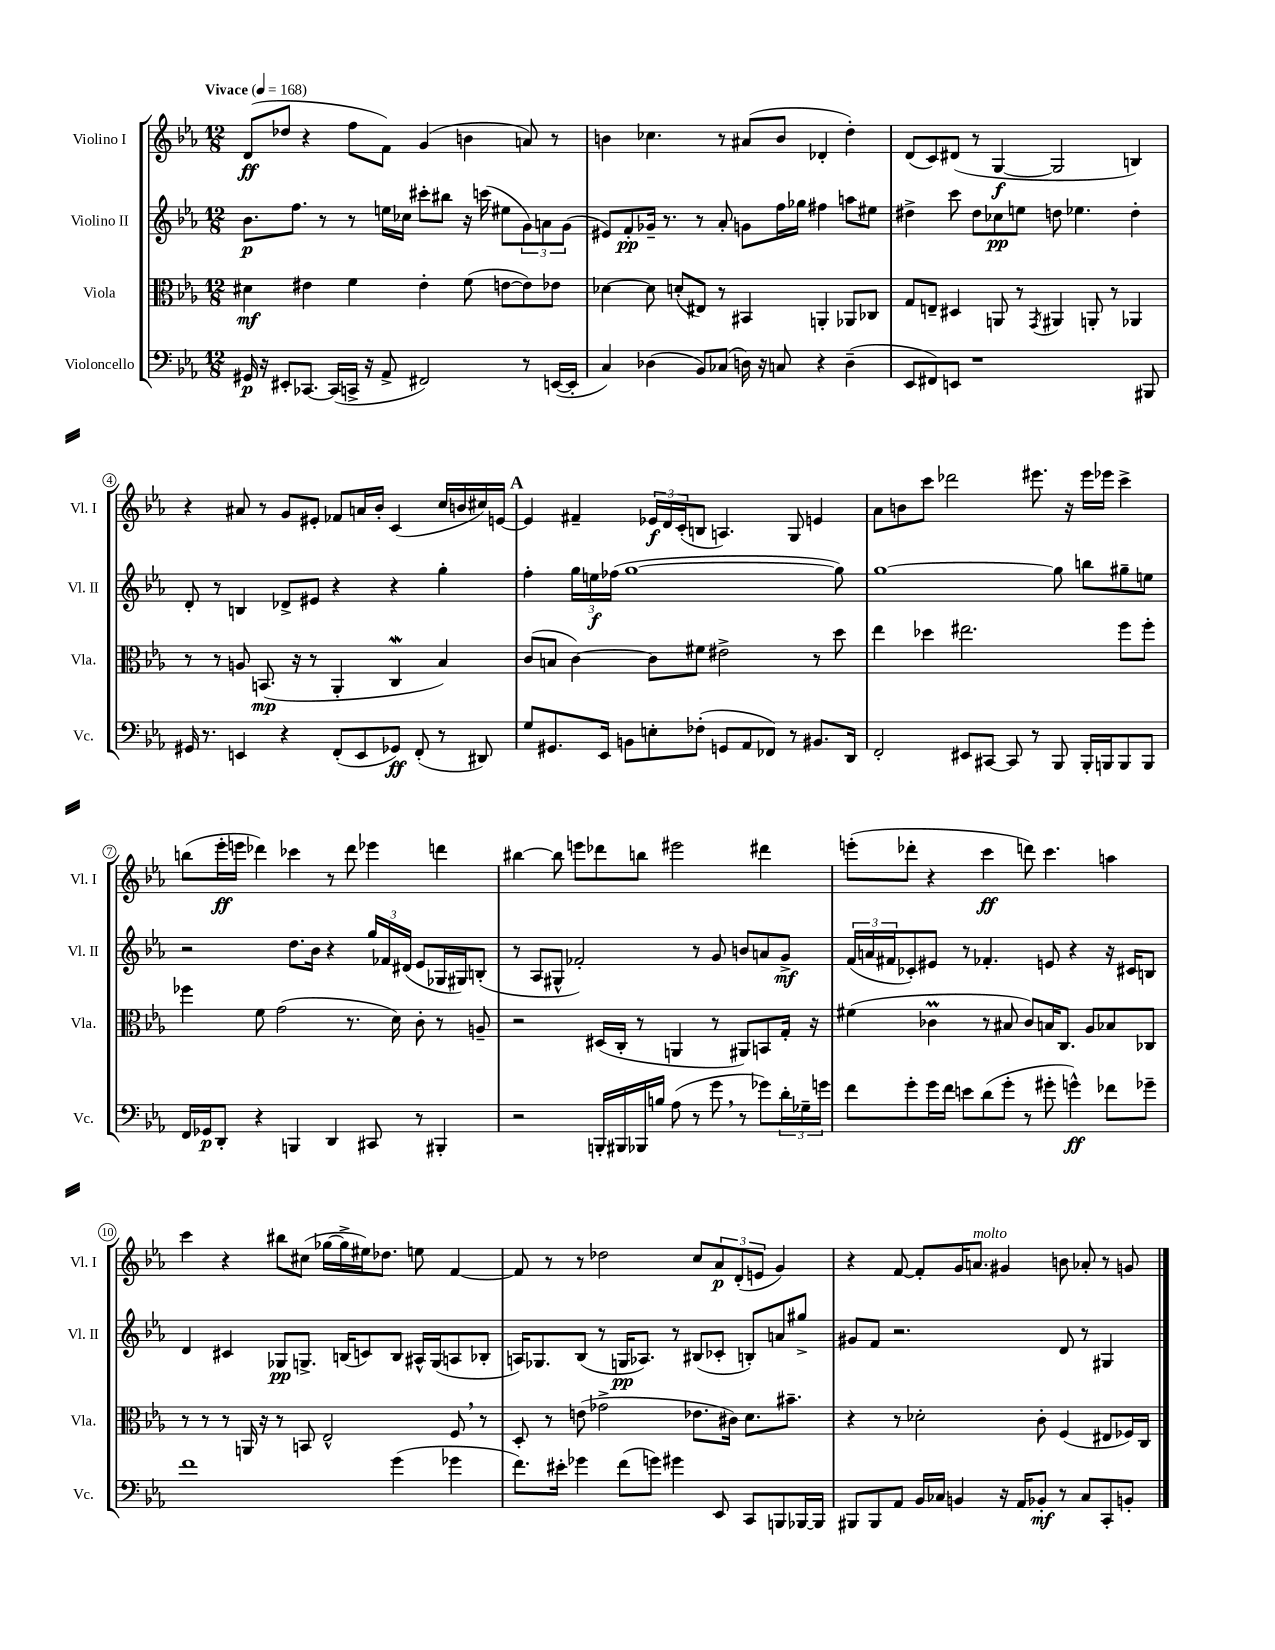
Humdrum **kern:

**kern	**kern	**kern	**kern
*staff4	*staff3	*staff2	*staff1
*clefF4	*clefC3	*clefG2	*clefG2
*k[b-e-a-]	*k[b-e-a-]	*k[b-e-a-]	*k[b-e-a-]
*M12/8	*M12/8	*M12/8	*M12/8
*MM168	*MM168	*MM168	*MM168
16GG#	4d#	8.b-	(8d
16r	.	.	.
8EE#'	.	.	8dd-
.	.	8.ff	.
[8.CC-	4e#	.	4r
.	.	8r	.
(16CC-]	.	.	.
16CC^	4f	8r	8ff
16r	.	.	.
8AA-^	.	16ee	8f)
.	.	16cc-	.
2FF#)	4e#'	8ccc#'	(4g
.	.	8bb#	.
.	(8f	16r	4b
.	.	(16ccc	.
.	[8e	8ee#	.
8r	8e])	12g)	8a)
.	.	12a	.
([16EE	8e-	.	8r
.	.	(12g	.
16EE']	.	.	.
=	=	=	=
4C)	[4d-	8e#)	4b
.	.	8f'	.
(4D-	8d-]	16g-~	4.cc-
.	.	8.r	.
.	(8d'	.	.
8BB-)	8E#)	8r	.
(8C-	8r	8a-'	8r
16D)	4BB#	8g	(8a#
16r	.	.	.
8C	.	16ff	8b
.	.	16gg-	.
4r	4AA'	4ff#	4d-'
(4D~	8AA-	8aa	4dd')
.	8C-	8ee#	.
=	=	=	=
8EE-	8G	4dd#^	(8d
8FF#)	8E~	.	8c)
8EE	4D#	8ccc	(8d#
1r	.	8dd#	8r
.	8AA	8cc-	[4G
.	8r	8ee	.
.	8qGG	.	.
.	4AA#	8dd	2G]
.	.	4.ee-	.
.	8AA'	.	.
.	8r	.	.
.	4AA-	4dd'	4B)
8BBB#	.	.	.
=	=	=	=
16GG#	8r	8d'	4r
8.r	.	.	.
.	8r	8r	.
4EE	8A	4B	8a#
.	(8.BB	.	8r
4r	.	8d-^	8g
.	16r	.	.
.	8r	8e#	8e#'
(8FF'	4AA-'	4r	8f-
8EE	.	.	16a
.	.	.	16b-'
8GG-)	4C	4r	(4c
(8FF'	.	.	.
8r	4B-)	4gg'	16cc
.	.	.	16b
8DD#)	.	.	16cc#)
.	.	.	[16e
=	=	=	=
8G	(8c	4ff'	4e]
8.GG#	8B	.	.
.	[4c)	24gg	4f#~
.	.	24ee	.
16EE-	.	.	.
.	.	(24ff-	.
8BB	.	[1gg	.
8E'	8c]	.	24e-
.	.	.	24d
.	.	.	(24c'
(8F-'	8f#	.	8B
8GG	2e#^	.	4.A)
8AA-	.	.	.
8FF-)	.	.	.
8r	.	.	8G
8.BB#	8r	.	4e
.	8dd	8gg])	.
16DD	.	.	.
=	=	=	=
2FF'	4ee-	[1gg	8a-
.	.	.	8b
.	4dd-	.	8ccc
.	.	.	2ddd-
8EE#	2.ee#	.	.
[8CC#	.	.	.
8CC#]	.	.	.
8r	.	.	8.eee#
8BBB-	.	8gg]	.
.	.	.	16r
16BBB-'	.	8bb	16eee#
16BBB	.	.	16eee-
8BBB	8ff	8gg#~	4ccc^
8BBB	8ff'	8ee	.
=	=	=	=
16FF	4ff-	2r	(8bb
16GG-	.	.	.
8DD'	.	.	16eee-'
.	.	.	16eee
4r	8f	.	4ddd-)
.	(2g	.	.
4BBB	.	8.dd	4ccc-
.	.	16b-	.
4DD	.	4r	8r
.	8.r	.	8ddd-
8CC#	.	24gg	4eee-
.	.	24f-	.
.	16d)	.	.
.	.	(24d#	.
8r	8c'	8e-	.
4BBB#'	8r	16G-	4ddd
.	.	16G#)	.
.	8A~	(8B'	.
=	=	=	=
2r	2r	8r	[4bb#
.	.	8A-	.
.	.	8G#^^	8bb#]
.	.	2f-')	8eee
16BBB'	(16D#	.	8ddd-
16BBB#	16C'	.	.
16BBB-	8r	.	8bb
16B	.	.	.
(8A-	4AA	.	2eee#
8r	.	8r	.
8g	8r	8g	.
8r	8AA#)	8b	.
8g-)	8BB	8a	4ddd#
24d'	16G'	8g^	.
24G-~	.	.	.
.	16r	.	.
24g	.	.	.
=	=	=	=
8f	(4f#	(24f	(8eee'
.	.	24a	.
.	.	24f#	.
8g'	.	8c-')	8ddd-'
16g	4c-	8e#	4r
16f	.	.	.
8e	.	8r	.
(8d	8r	4.f-'	4ccc
8g'	8B#	.	.
8r	8c-)	.	8ddd)
8g#'	16B	8e	4.ccc
.	8.C	.	.
4g^^)	.	4r	.
.	8A-	.	.
8f-	8B-	16r	4aa
.	.	16c#	.
8g-~	8C-	8B	.
=	=	=	=
1f	8r	4d	4ccc
.	8r	.	.
.	8r	4c#	4r
.	16AA	.	.
.	16r	.	.
.	8r	8G-	8bb#
.	8BB	8.G^	(8cc#
.	2E-^^	.	[16gg-
.	.	(16B	16gg-^]
.	.	8c)	16ee#)
.	.	.	8.dd-
(4g	.	8B	.
.	.	16A#^^	8ee
.	.	(16G	.
4g-	8F	8A	[4f
.	8r	8B-'	.
=	=	=	=
8.f)	8D'	16A)	8f]
.	.	8.G-	.
.	8r	.	8r
16e#'	.	.	.
4g-	(8e	(8B-	8r
.	2g-^	8r	2dd-
(8f	.	16G	.
.	.	8.A-)	.
8g)	.	.	.
4g#	.	8r	.
.	8.e-	(8B#	8cc
8EE-	.	8c-'	12a-
.	16c#)	.	.
.	.	.	(12d'
8CC	8.d	8B')	.
.	.	.	12e
8BBB	.	8a	4g)
.	8.b#~	.	.
[16BBB-	.	8gg#^	.
16BBB-]	.	.	.
=	=	=	=
8BBB#	4r	8g#	4r
8BBB#	.	8f	.
8AA-	8r	2.r	[8f
16BB-	2d-'	.	8f']
16C-	.	.	.
4BB	.	.	16g
.	.	.	8.a
16r	.	.	4g#
16AA-	.	.	.
8BB-'	8c'	.	.
8r	(4F	8d	8b
8C-	.	8r	8a-'
8CC'	8E#	4G#	8r
8BB'	16F-)	.	8g
.	16C	.	.
==	==	==	==
*-	*-	*-	*-
